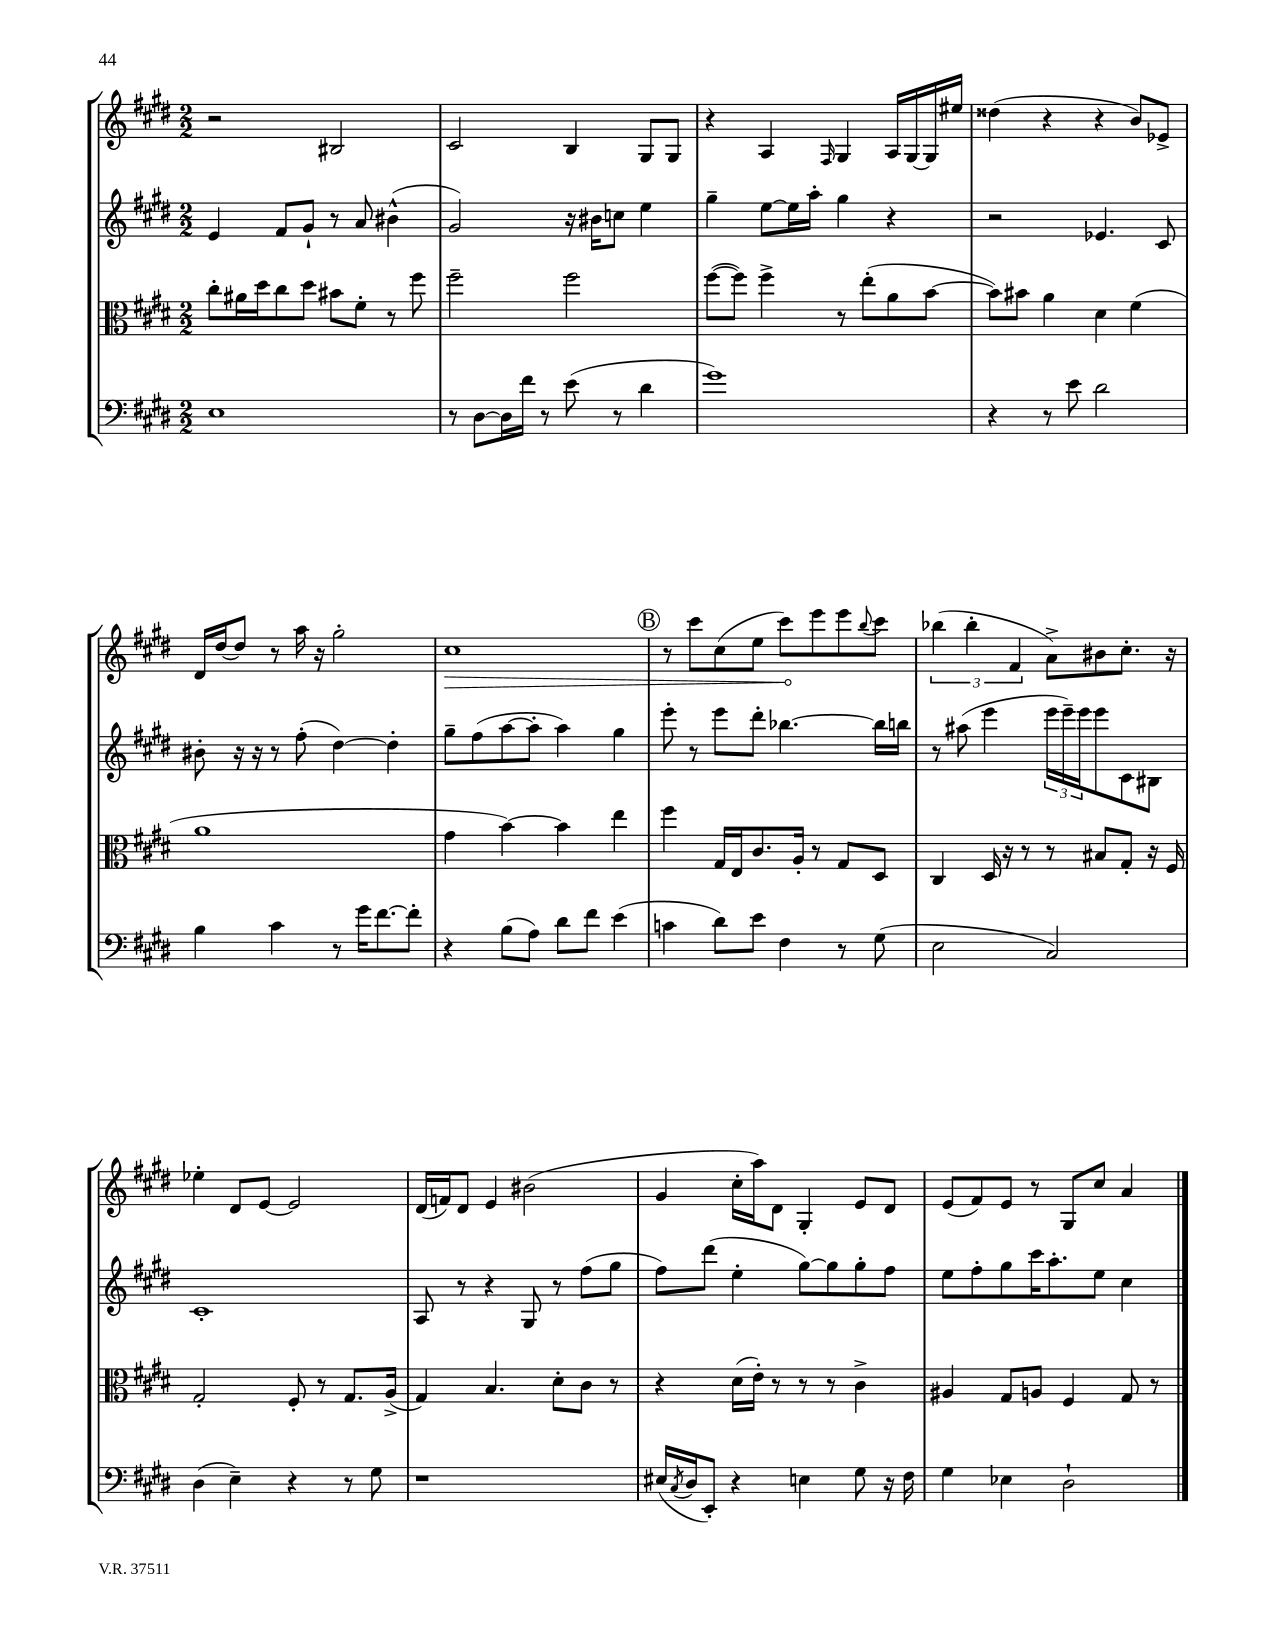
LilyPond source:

<<
\new StaffGroup <<
\new Staff = "s0" {
    \clef treble \key e \major \numericTimeSignature \time 2/2
    r2 bis2 |
    cis'2 b4 gis8 gis8 |
    r4 a4 \grace { fis16 } gis4 a16 gis16~ gis16 eis''16 |
    disis''4( r4 r4 b'8) ees'8-> |
    dis'16 dis''16~ dis''8 r8 a''16 r16 gis''2-. |
    \once \override Hairpin.circled-tip = ##t cis''1\> |
    \mark \markup { \circle "B" } r8 cis'''8 cis''8( e''8 cis'''8\!) e'''8 e'''8 \appoggiatura { b''8 } cis'''8 |
    \tuplet 3/2 { bes''4( bes''4-. fis'4 } a'8->) bis'8 cis''8.-. r16 |
    ees''4-. dis'8 e'8~ e'2 |
    dis'16( f'16) dis'8 e'4 bis'2( |
    gis'4 cis''16-. a''16) dis'8 gis4-. e'8 dis'8 |
    e'8( fis'8) e'8 r8 gis8 cis''8 a'4 \bar "|." |
}
\new Staff = "s1" {
    \clef treble \key e \major \numericTimeSignature \time 2/2
    e'4 fis'8 gis'8-! r8 a'8 bis'4-^( |
    gis'2) r16 bis'16 c''8 e''4 |
    gis''4-- e''8~ e''16 a''16-. gis''4 r4 |
    r2 ees'4. cis'8 |
    bis'8-. r16 r16 r8 fis''8-.( dis''4~) dis''4-. |
    gis''8-- fis''8( a''8~ a''8-. a''4) gis''4 |
    \mark \markup { \circle "B" } e'''8-. r8 e'''8 dis'''8-. bes''4.~ bes''16 b''16 |
    r8 ais''8( e'''4 \tuplet 3/2 { e'''16 e'''16--) e'''16 } e'''8 cis'8 bis8 |
    cis'1-. |
    a8 r8 r4 gis8 r8 fis''8( gis''8 |
    fis''8) dis'''8( e''4-. gis''8~) gis''8 gis''8-. fis''8 |
    e''8 fis''8-. gis''8 cis'''16 a''8.-. e''8 cis''4 \bar "|." |
}
\new Staff = "s2" {
    \clef alto \key e \major \numericTimeSignature \time 2/2
    cis''8-. ais'16 dis''16 cis''8 dis''8 bis'8 fis'8-. r8 fis''8 |
    fis''2-- fis''2 |
    fis''8~( fis''8) fis''4-> r8 e''8-.( a'8 b'8~ |
    b'8) bis'8 a'4 dis'4 fis'4( |
    a'1 |
    gis'4 b'4~) b'4 e''4 |
    \mark \markup { \circle "B" } fis''4 gis16 e16 cis'8. a16-. r8 gis8 dis8 |
    cis4 dis16 r16 r8 r8 bis8 gis8-. r16 fis16 |
    gis2-. fis8-. r8 gis8. a16->( |
    gis4) b4. dis'8-. cis'8 r8 |
    r4 dis'16( e'16-.) r8 r8 r8 cis'4-> |
    ais4 gis8 a8 fis4 gis8 r8 \bar "|." |
}
\new Staff = "s3" {
    \clef bass \key e \major \numericTimeSignature \time 2/2
    e1 |
    r8 dis8~ dis16 fis'16 r8 e'8( r8 dis'4 |
    gis'1) |
    r4 r8 e'8 dis'2 |
    b4 cis'4 r8 gis'16 fis'8.~ fis'8-. |
    r4 b8( a8) dis'8 fis'8 e'4( |
    \mark \markup { \circle "B" } c'4 dis'8) e'8 fis4 r8 gis8( |
    e2 cis2) |
    dis4( e4--) r4 r8 gis8 |
    r1 |
    eis16( \acciaccatura { cis8 } dis16 e,8-.) r4 e4 gis8 r16 fis16 |
    gis4 ees4 dis2-! \bar "|." |
}
>>
>>
\layout { \context { \Score \remove "Bar_number_engraver" } }
